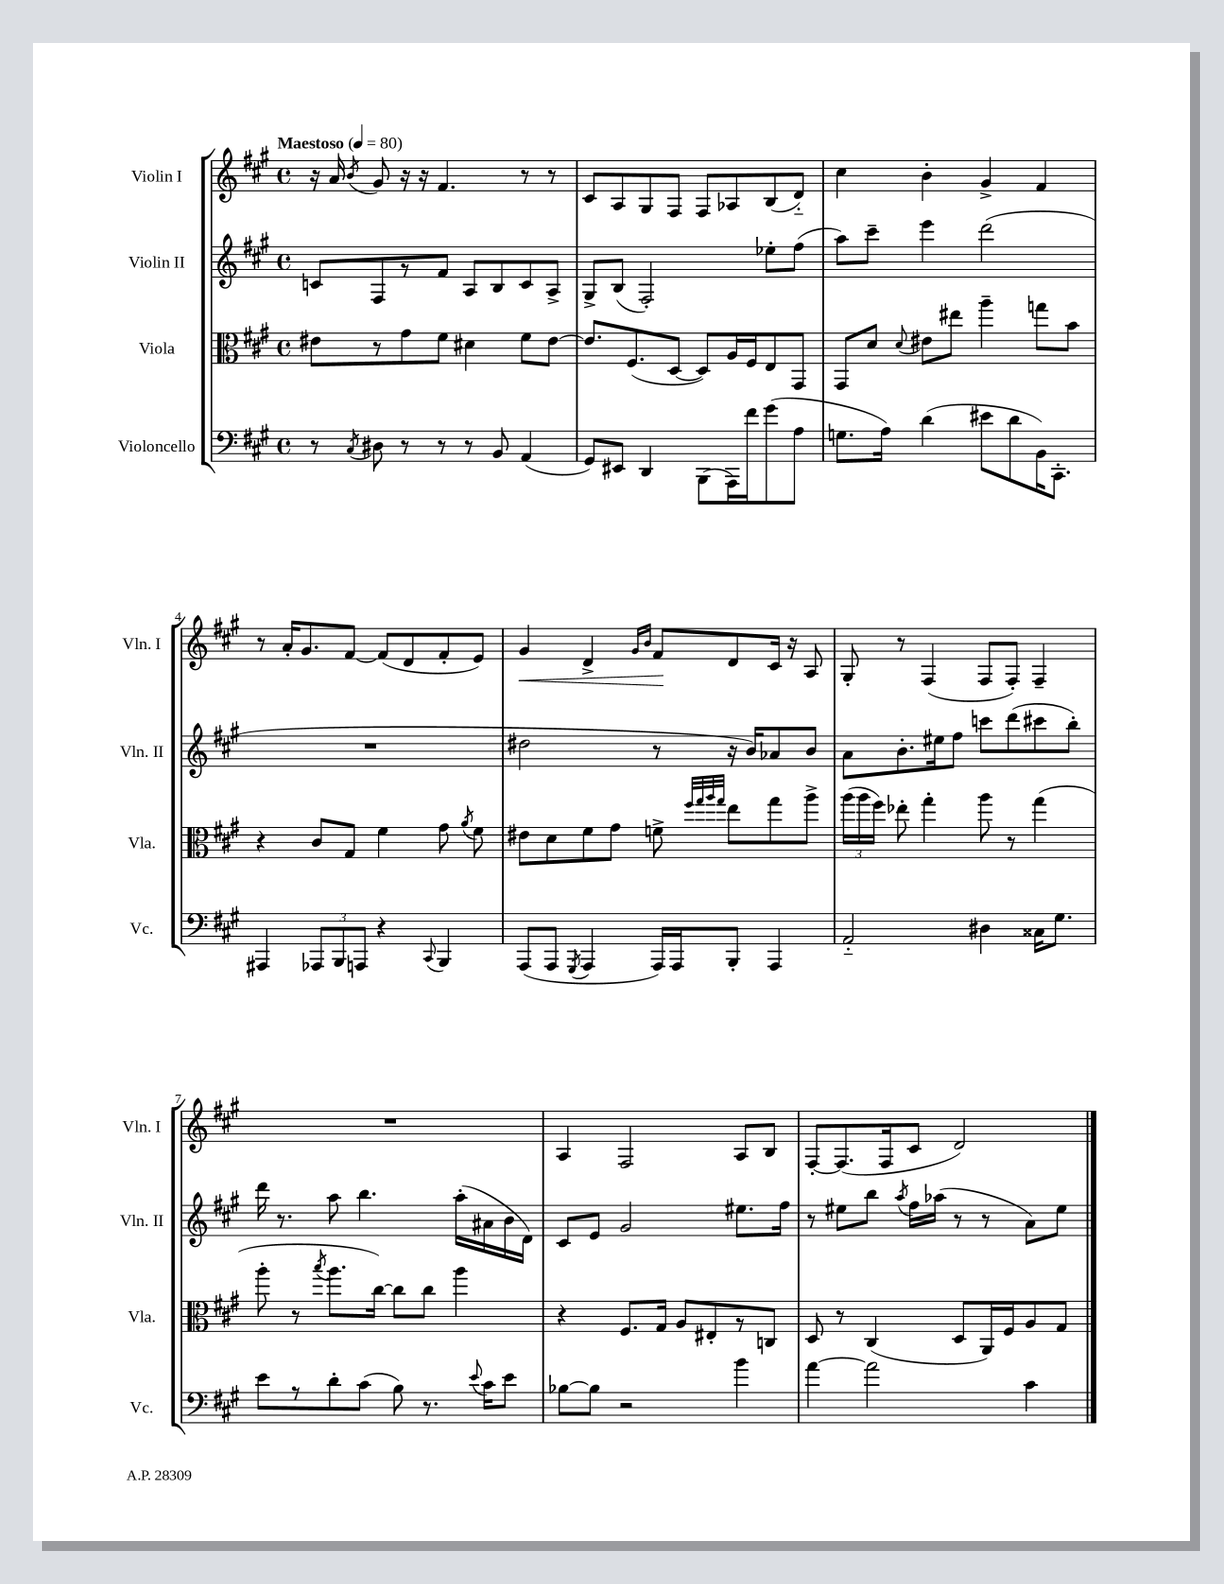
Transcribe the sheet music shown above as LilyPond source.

<<
\new StaffGroup <<
\new Staff = "s0" \with { instrumentName = "Violin I" shortInstrumentName = "Vln. I" } {
    \clef treble \key a \major \defaultTimeSignature \time 4/4 \tempo "Maestoso" 4 = 80
    \autoBeamOff r16 a'16 \acciaccatura { b'8 } gis'8 r16 r16 fis'4. r8 r8 |
    cis'8[ a8 gis8 fis8] fis8[ aes8 b8( d'8]-_) |
    cis''4 b'4-. gis'4-> fis'4 |
    r8 a'16[-. gis'8. fis'8]~ fis'8[( d'8 fis'8-. e'8]) |
    gis'4\< d'4-> \grace { gis'16[ b'16] } fis'8[\! d'8 cis'16] r16 a8 |
    gis8-. r8 fis4( fis8[ fis8]-.) fis4-- |
    R1 |
    a4 fis2 a8[ b8] |
    fis8[~-. fis8.( fis16 cis'8] d'2) \bar "|." |
}
\new Staff = "s1" \with { instrumentName = "Violin II" shortInstrumentName = "Vln. II" } {
    \clef treble \key a \major \defaultTimeSignature \time 4/4
    \autoBeamOff c'8[ fis8 r8 fis'8] a8[ b8 c'8 a8]-> |
    gis8[-> b8]( fis2-.) ees''8[-. fis''8]( |
    a''8[) cis'''8]-- e'''4 d'''2( |
    R1 |
    dis''2 r8 r16 b'16[) aes'8 b'8] |
    a'8[ b'8.-. eis''16 fis''8] c'''8[ d'''8( cis'''8 b''8]-.) |
    d'''16 r8. a''8 b''4. a''16[-.( ais'16 b'16 d'16]) |
    cis'8[ e'8] gis'2 eis''8.[ fis''16] |
    r8 eis''8[ b''8] \acciaccatura { a''8 } fis''16[ aes''16]( r8 r8 a'8[) eis''8] \bar "|." |
}
\new Staff = "s2" \with { instrumentName = "Viola" shortInstrumentName = "Vla." } {
    \clef alto \key a \major \defaultTimeSignature \time 4/4
    \autoBeamOff eis'8[ r8 gis'8 fis'8] dis'4 fis'8[ eis'8]~ |
    eis'8.[ fis8.( d8]~ d8[) a16 fis16 e8 gis,8] |
    gis,8[ d'8] \appoggiatura { d'8 } eis'8[ eis''8] a''4-- g''8[ b'8] |
    r4 cis'8[ gis8] fis'4 gis'8 \acciaccatura { a'8 } fis'8 |
    eis'8[ d'8 fis'8 gis'8] f'8-> \grace { fis''32[ gis''32 a''32 gis''32] } e''8[ gis''8 a''8]-> |
    \tuplet 3/2 { a''16[( a''16 fis''16]) } ees''8-. gis''4-. a''8 r8 gis''4( |
    a''8-. r8 \acciaccatura { b''8 } a''8.[ cis''16]~) cis''8[ cis''8] a''4 |
    r4 fis8.[ gis16] a8[ eis8-. r8 c8] |
    d8 r8 cis4( d8[ a,16) fis16 a8 gis8] \bar "|." |
}
\new Staff = "s3" \with { instrumentName = "Violoncello" shortInstrumentName = "Vc." } {
    \clef bass \key a \major \defaultTimeSignature \time 4/4
    \autoBeamOff r8 \acciaccatura { cis8 } dis8 r8 r8 r8 b,8 a,4( |
    gis,8[) eis,8] d,4 b,,8[( a,,16) fis'16 gis'8( a8] |
    g8.[ a16]) d'4( eis'8[ d'8 b,16) cis,8.]-. |
    ais,,4 \tuplet 3/2 { aes,,8[ b,,8 a,,8] } r4 \appoggiatura { cis,8 } b,,4 |
    a,,8[( a,,8] \acciaccatura { gis,,8 } a,,4 a,,16[) a,,16 b,,8]-. a,,4 |
    a,2-_ dis4 cisis16[ gis8.] |
    e'8[ r8 d'8-. cis'8]( b8) r8. \appoggiatura { e'8 } cis'16[ e'8] |
    bes8[~ bes8] r2 b'4 |
    a'4~ a'2 cis'4 \bar "|." |
}
>>
>>
